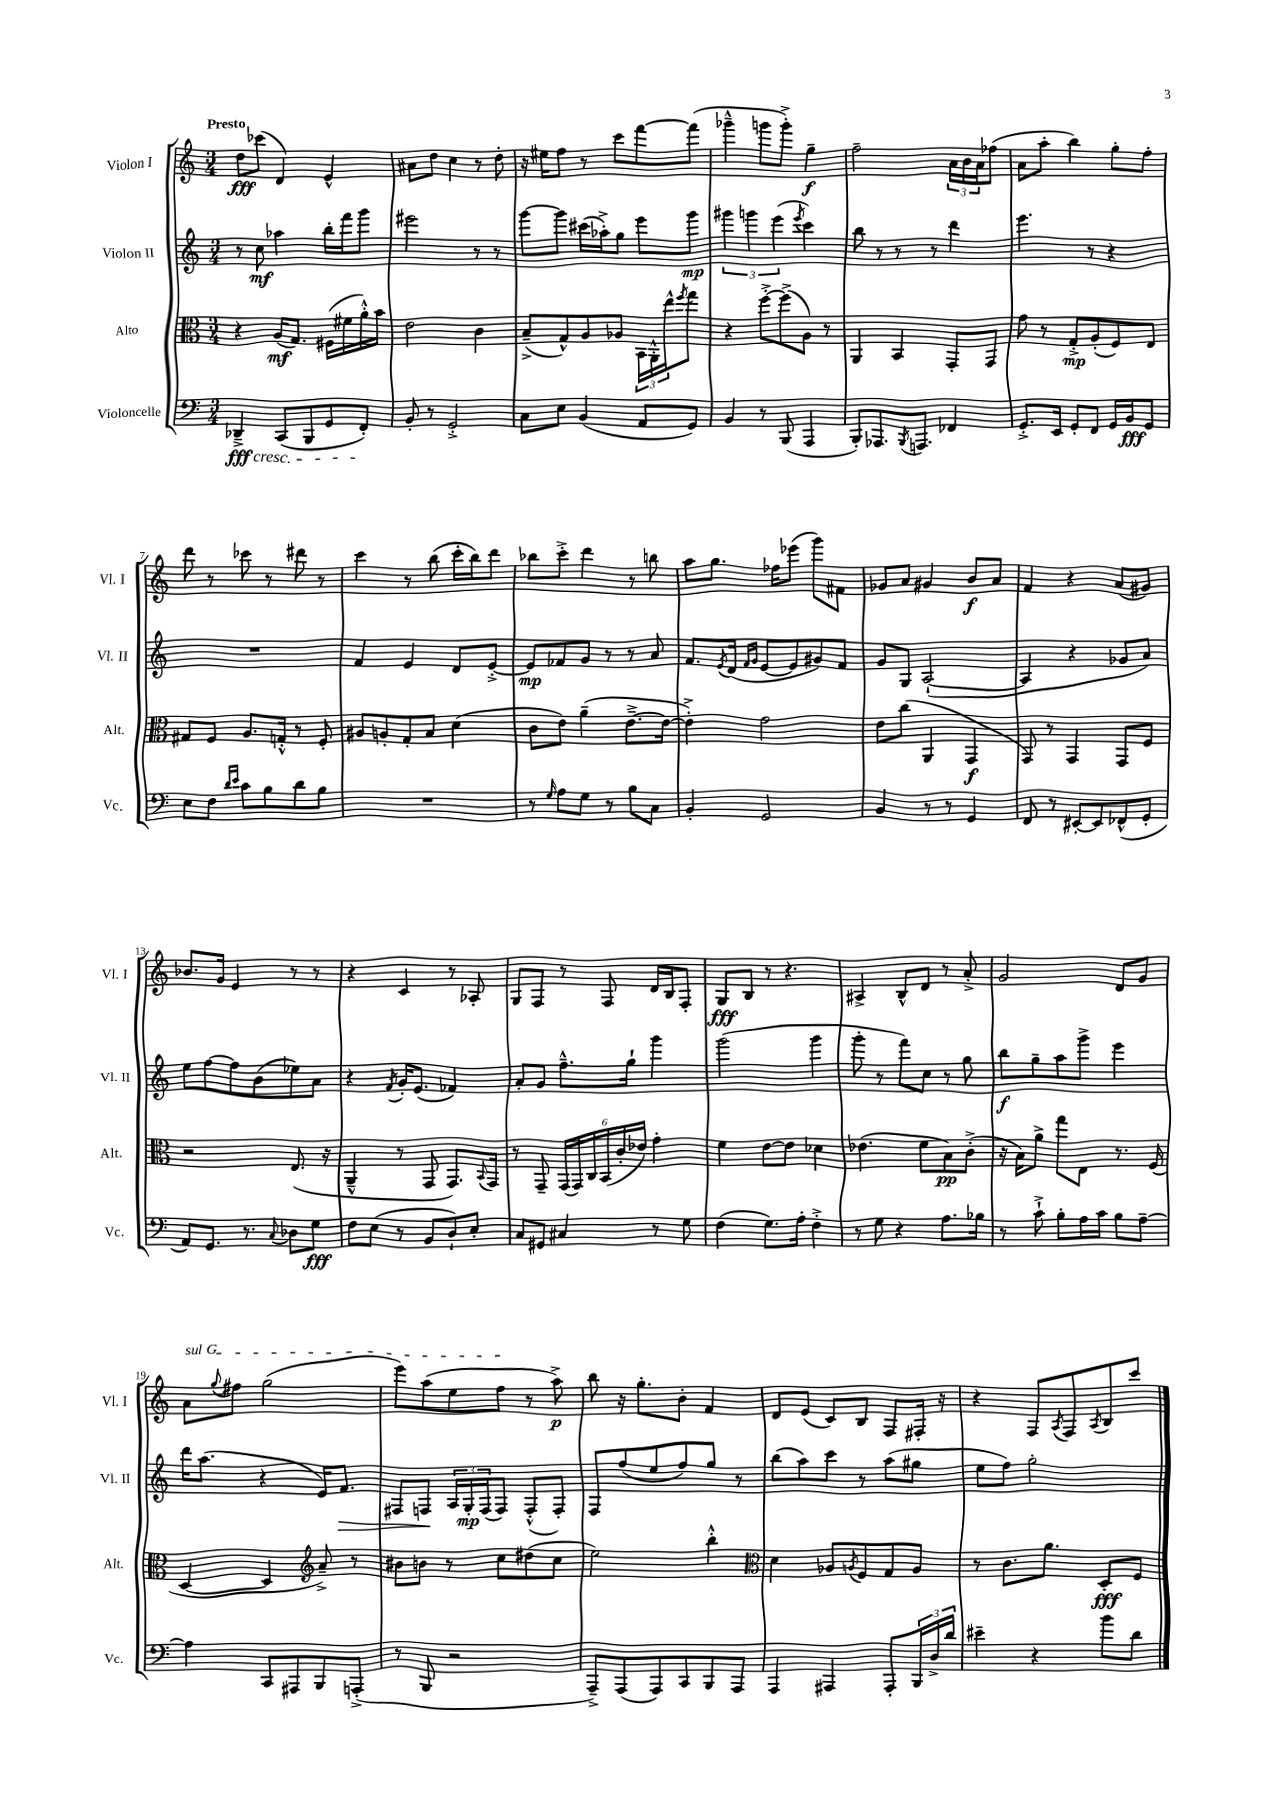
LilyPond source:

<<
\new StaffGroup <<
\new Staff = "s0" \with { instrumentName = "Violon I" shortInstrumentName = "Vl. I" } {
    \clef treble \key c \major \numericTimeSignature \time 3/4 \tempo "Presto"
    d''8\fff ces'''8( d'4) e'4-^ |
    ais'8 d''8 c''4 r8 d''8-. |
    r16 eis''16 f''8 r8 c'''8 f'''8~ f'''8( |
    ges'''4---^ g'''8 g'''8-.->) g''4--\f |
    f''2-- \tuplet 3/2 { a'16 b'16 a'16 } fes''8( |
    a'8 a''8-. b''4) g''8-. f''8-. |
    d'''8 r8 ces'''8 r8 dis'''8 r8 |
    c'''4 r8 b''8( c'''16-. b''16) d'''8 |
    bes''8 c'''8-.-> d'''4 r8 b''8 |
    a''8 g''8. fes''16 ees'''8( g'''8) fis'8 |
    ges'8 a'8 gis'4 b'8\f a'8 |
    f'4 r4 a'8( gis'8) |
    bes'8. g'16 e'4 r8 r8 |
    r4 c'4 r8 aes8-. |
    g8 f8 r8 f8 d'16 b16 f8-. |
    g8\fff b8 r8 r4. |
    ais4-> b8-^ d'8 r8 a'8-.-> |
    g'2 d'8 g'8 |
    \once \override TextSpanner.bound-details.left.text = \markup { \italic "sul G" } a'8\startTextSpan \appoggiatura { g''8 } fis''8 g''2( |
    e'''8) a''8( e''8 f''8\stopTextSpan r8 a''8->\p) |
    b''8 r16 g''8.-. b'8-. f'4 |
    d'8 e'8( c'8) b8 f8 fis16-. r16 |
    r4 f8 \acciaccatura { a8 } f8 \acciaccatura { a8 } b8 c'''8 \bar "|." |
}
\new Staff = "s1" \with { instrumentName = "Violon II" shortInstrumentName = "Vl. II" } {
    \clef treble \key c \major \numericTimeSignature \time 3/4
    r8 c''8\mf aes''4 b''16-. f'''16 g'''8 |
    eis'''2 r8 r8 |
    g'''8~ g'''8 cis'''16( aes''16-.->) g''8 e'''8 g'''8\mp |
    \tuplet 3/2 { gis'''4 g'''4 e'''4( } \acciaccatura { e'''8 } c'''4) |
    b''8 r8 r8 r8 d'''4 |
    e'''4. r8 r4 |
    R2. |
    f'4 e'4 d'8 e'8~-.-> |
    e'8\mp fes'8 g'8 r8 r8 a'8 |
    f'8. \acciaccatura { e'8 } d'16( \grace { f'16 g'16 } e'8~ e'8 gis'8) f'8 |
    g'8 g8 a2~-!( |
    a4 r4 ges'8 a'8) |
    e''8 f''8~ f''8 b'8( ees''8) a'8 |
    r4 \acciaccatura { f'8 } g'16-. e'8.( fes'4) |
    a'8-. g'8 f''8.---^ g''16-! g'''4 |
    g'''2( g'''4 |
    g'''8-. r8 f'''8) c''8 r8 g''8 |
    b''8\f g''8-- a''8 g'''8-> e'''4 |
    d'''16 a''8.( r4 e'16) f'8.\> |
    fis8 f8\! \tuplet 3/2 { a16 g16-.\mp f16( } f8) f8-.-^( f8-.) |
    f8 f''8( e''8 f''8) g''8 r8 |
    b''8( a''8) c'''8 r8 a''8( gis''8 |
    e''8 f''8) g''2-. \bar "|." |
}
\new Staff = "s2" \with { instrumentName = "Alto" shortInstrumentName = "Alt." } {
    \clef alto \key c \major \numericTimeSignature \time 3/4
    r4 a16\mf( g8.) fis16( fis'16 a'16-.-^) b'16 |
    e'2 c'4 |
    b8--->( g8-^) a8 aes8 \tuplet 3/2 { b,16 a,16-.-^ e''16-^ } \acciaccatura { f''8 } g''8 |
    r4 f''8~-.-> f''8->( a8) r8 |
    a,4 b,4 g,8-. g,8 |
    g'8 r8 g8-.->\mp a8-.( f8) e8 |
    gis8 f8 a8. g16-.-^ r8 f8-. |
    ais8 a8-. g8-. b8 d'4( |
    c'8 e'8) a'4--( e'8.~---> e'16~ |
    e'4-.->) g'2 |
    e'8 c''8( a,4 g,4\f |
    g,8) r8 g,4 g,8 f8 |
    r2 e8.( r16 |
    a,4---^ r8 g,8 g,8.) \appoggiatura { b,8 } g,16 |
    r8 g,8-- \tuplet 6/4 { g,16( g,16) c16 b,16( c'16-. ees'16) } g'4-. |
    f'4 e'8~ e'8 des'4 |
    ees'4.( f'8 b8\pp) c'8-.->( |
    r16 b16) a'8-> g''8 e8 r8. f16( |
    d4~ d4 \clef treble a'8--->) r8 |
    bis'8 b'8 r8 c''8 dis''8( c''8 |
    e''2) b''4-.-^ |
    \clef alto d'4 aes8 \acciaccatura { a8 } f8 g8 a8 |
    r8 c'8. a'8. d8-.\fff f8 \bar "|." |
}
\new Staff = "s3" \with { instrumentName = "Violoncelle" shortInstrumentName = "Vc." } {
    \clef bass \key c \major \numericTimeSignature \time 3/4
    des,4--->\fff\cresc c,8( b,,8 g,8 f,8-.\!) |
    b,8-. r8 g,2-.-> |
    c8 e8 b,4( a,8 g,8) |
    b,4 r8 b,,8( a,,4 |
    b,,8-.) aes,,8. \acciaccatura { b,,8 } a,,8. fes,4 |
    g,8.-.-> e,16 g,8-. f,8 g,16 b,16\fff g,8 |
    e8 f8 \grace { d'16 e'16 } c'8 b8 d'8 b8 |
    R2. |
    r8 \grace { g16 } a8 g8 r8 b8 c8 |
    b,4-. g,2 |
    b,4 r8 r8 g,4 |
    f,8 r8 eis,8~-. eis,8 fes,8-^( g,8-. |
    a,8) g,8. r8. \appoggiatura { c8 } des8 g8\fff |
    f8 e8( r8 b,8 d8-!) e8-. |
    c8 gis,8 cis4 r8 g8 |
    f4( g8.) a16-. f4-.-> |
    r8 g8 r4 a8. bes16 |
    r8 c'8-!-> b8-. a16 c'16 b8 a8~-- |
    a4 c,8 ais,,8 b,,8 a,,8-.->( |
    r8 b,,8 r2 |
    a,,8--->) a,,8( a,,8) c,8 b,,8 a,,8 |
    a,,4 ais,,4 ais,,8-. \tuplet 3/2 { b,,16 d16-> d'16 } |
    eis'4-- r4 b'8 d'8 \bar "|." |
}
>>
>>
